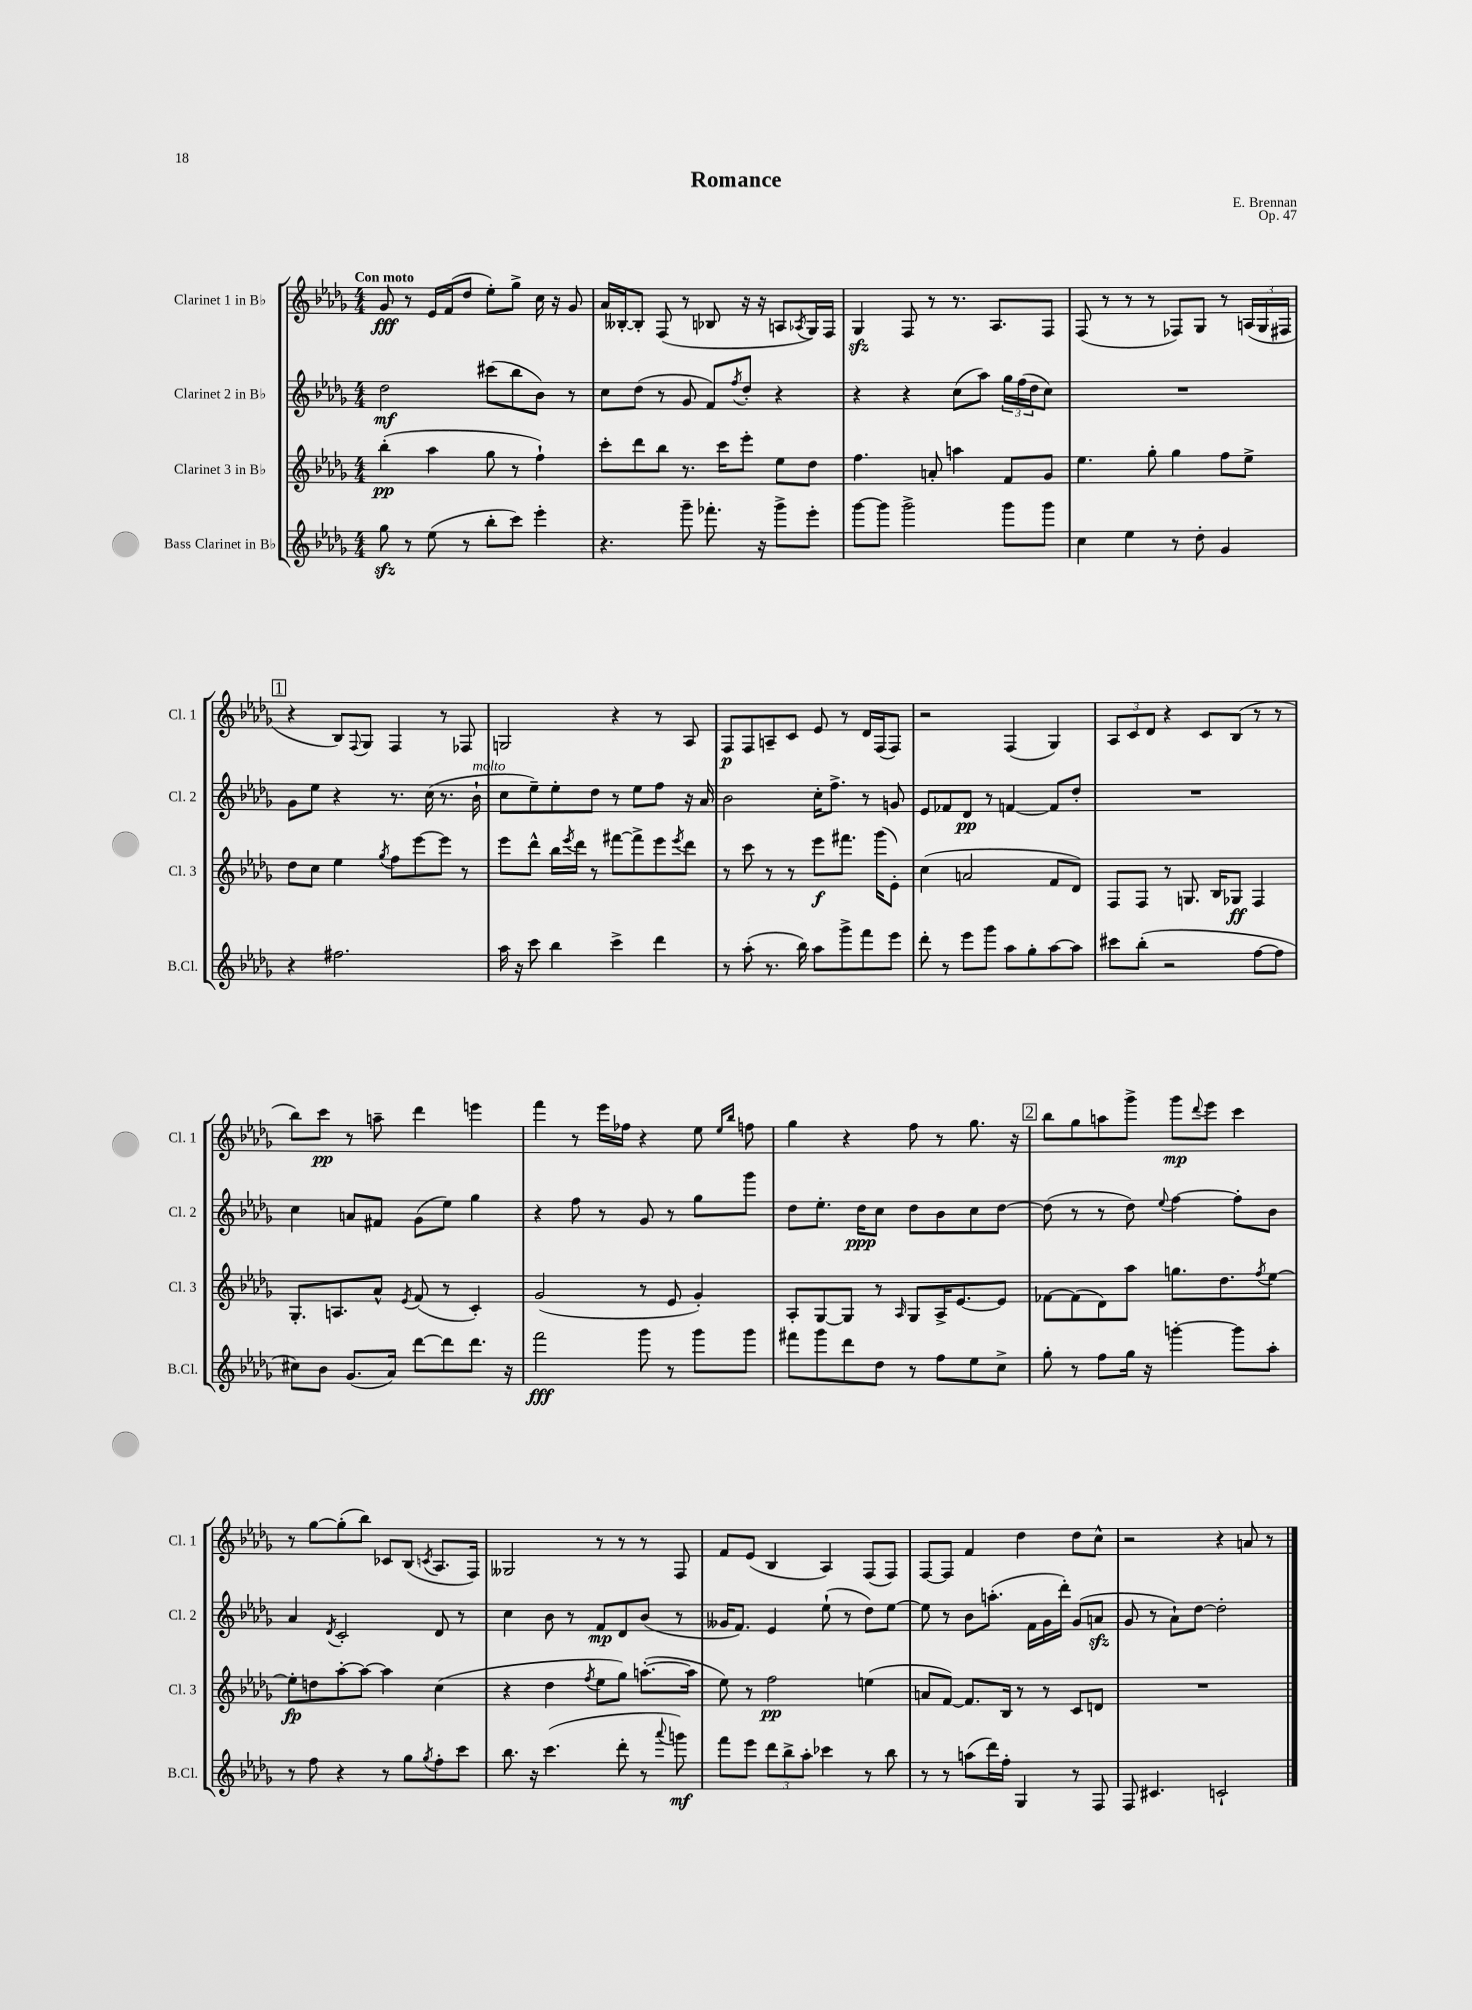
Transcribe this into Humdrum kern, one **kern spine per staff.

**kern	**kern	**kern	**kern
*staff4	*staff3	*staff2	*staff1
*clefG2	*clefG2	*clefG2	*clefG2
*k[b-e-a-d-g-]	*k[b-e-a-d-g-]	*k[b-e-a-d-g-]	*k[b-e-a-d-g-]
*M4/4	*M4/4	*M4/4	*M4/4
8gg-	(4bb-'	2dd-	8g-
8r	.	.	8r
(8ee-	4aa-	.	16e-
.	.	.	(16f
8r	.	.	8dd-
8bb-'	8gg-	(8ccc#	8ee-')
8ccc)	8r	8bb-	8gg-^
4eee-'	4ff`)	8b-)	16cc
.	.	.	16r
.	.	8r	8g-
=	=	=	=
4.r	8ccc'	8cc	16a-
.	.	.	[16B--'
.	8ddd-	(8dd-	8B--']
.	8bb-	8r	(8F
8ggg-~	8.r	8g-	8r
8.fff-'	.	8f)	8B-
.	16ccc	.	.
.	.	8qff	.
.	8eee-'	8dd-'	16r
16r	.	.	16r
8ggg-^	8ee-	4r	8A
.	.	.	8qA-
8eee-'	8dd-	.	16G-)
.	.	.	16F
=	=	=	=
[8ggg-	4.ff	4r	4G-
8ggg-]	.	.	.
2ggg-^	.	4r	8F
.	8a'	.	8r
.	4aa	(8cc	8.r
.	.	8aa-)	.
.	.	.	8.A-
8ggg-	8f	24gg-	.
.	.	(24ff	.
.	.	24dd-	.
8ggg-	8g-	8cc)	8F
=	=	=	=
4cc	4.ee-	1r	(8F
.	.	.	8r
4ee-	.	.	8r
.	8gg-'	.	8r
8r	4gg-	.	8F-)
8dd-'	.	.	8G-
4g-	8ff	.	8r
.	8ee-^	.	(24A
.	.	.	24G-
.	.	.	24F#
=	=	=	=
4r	8dd-	8g-	4r
.	8cc	8ee-	.
2.ff#	4ee-	4r	8B-)
.	.	.	8qqF
.	.	.	8G-
.	8qgg-	.	.
.	8ff	8.r	4F
.	[8eee-	.	.
.	.	(16cc	.
.	8eee-]	8.r	8r
.	8r	.	8F-
.	.	16b-`	.
=	=	=	=
16aa-	8eee-	8cc	2G
16r	.	.	.
8ccc	8ddd-^^	8ee-~)	.
4bb-	16bb-	8ee-'	.
.	8qeee-	.	.
.	16ddd-	.	.
.	8r	8dd-	.
4ccc^	[8fff#	8r	4r
.	8fff#^]	8ee-	.
4ddd-	8eee-	8ff	8r
.	8qeee-	.	.
.	8ddd-	16r	8A-
.	.	16a-	.
=	=	=	=
8r	8r	2b-	8F
(8aa-'	8ccc	.	8F
8.r	8r	.	8A~
.	8r	.	8c
16bb-)	.	.	.
8aa-	8eee-	16cc'	8e-
.	.	8.ff^	.
8ggg-^	8.fff#	.	8r
8fff	.	8r	16d-
.	(16ggg-	.	(16F
8eee-	8e-')	8g	8F)
=	=	=	=
8ddd-'	(4cc	8e-	2r
8r	.	8f-	.
8eee-	2a	8d-	.
8ggg-	.	8r	.
8aa-	.	[4f	(4F
8gg-'	.	.	.
[8aa-	8f	8f]	4G-)
8aa-]	8d-)	8dd-'	.
=	=	=	=
8ccc#	8F	1r	12A-
.	.	.	12c
(8bb-'	8F	.	.
.	.	.	12d-
2r	8r	.	4r
.	8.G	.	.
.	.	.	8c
.	16B-	.	.
.	8G-	.	(8B-
[8ff	4F	.	8r
8ff]	.	.	8r
=	=	=	=
8cc#)	8.G-'	4cc	8bb-)
8b-	.	.	8ccc
.	8.A	.	.
(8.g-	.	8a	8r
.	8a-^^	8f#	8aa~
16a-)	.	.	.
.	8qe-	.	.
[8ddd-	(8f	(8g-	4ddd-
8ddd-]	8r	8ee-)	.
8.ddd-	4c')	4gg-	4eee
16r	.	.	.
=	=	=	=
2fff	(2g-	4r	4fff
.	.	8ff	8r
.	.	8r	16eee-
.	.	.	16ff-
8ggg-	8r	8g-	4r
8r	8e-	8r	.
8ggg-	4g-')	8gg-	8ee-
.	.	.	16qqee-
.	.	.	16qqbb-
8ggg-	.	8ggg-	8ff
=	=	=	=
8fff#	8A-'	8dd-	4gg-
8ggg-	[8G-	8.ee-'	.
8ddd-	8G-]	.	4r
.	.	16dd-	.
8dd-	8r	8cc	.
.	16qqA-	.	.
8r	8G-	8dd-	8ff
8ff	16A-^	8b-	8r
.	[8.e-	.	.
8ee-	.	8cc	8.gg-
8cc^	8e-]	[8dd-	.
.	.	.	16r
=	=	=	=
8gg-'	[8f-	(8dd-]	8bb-
8r	(8f-]	8r	8gg-
8ff	8d-)	8r	8aa
16gg-	8aa-	8dd-)	8ggg-^
16r	.	.	.
.	.	8qqee-	.
[4ggg'	8.gg	[4ff	8ggg-
.	.	.	8qqddd-
.	.	.	8eee-
.	8.dd-	.	.
8ggg]	.	8ff']	4ccc
.	8qff	.	.
8aa-'	[8ee-	8b-	.
=	=	=	=
8r	8ee-']	4a-	8r
8ff	8dd	.	[8gg-
.	.	8qd-	.
4r	[8aa-'	2c'	(8gg-']
.	8aa-_	.	8bb-)
8r	4aa-]	.	8c-
8gg-	.	.	(8B-
8qgg-	.	.	8qc
8ff'	(4cc	8d-	8.A-
8ccc	.	8r	.
.	.	.	16F)
=	=	=	=
8.bb-	4r	4cc	2G--
16r	.	.	.
(4.ccc	4dd-	8b-	.
.	.	8r	.
.	8qff	.	.
.	8ee-	8f	8r
8ddd-'	8gg-)	8d-	8r
8r	([8.aa'	(8b-	8r
8qqaaa-	.	.	.
8ggg)	.	8r	8F
.	16aa]	.	.
=	=	=	=
8fff	8ee-)	16g--	8f
.	.	8.f)	.
8eee-	8r	.	(8e-
12ddd-	2ff	4e-	4B-
12bb-^	.	.	.
12aa-'	.	.	.
4ccc-	.	(8ee-`	4A-)
.	.	8r	.
8r	(4ee	8dd-)	(8F
8bb-	.	[8ee-	8F)
=	=	=	=
8r	8a	8ee-]	[8F
8r	[8f)	8r	8F]
(8aa	8.f]	8b-	4f
16ddd-)	.	(8.aa'	.
16ff'	16B-	.	.
4G-	8r	.	4dd-
.	.	16f	.
.	8r	16g-	.
.	.	16ddd-')	.
8r	8c	(8g-	8dd-
8F	8d	8a	8cc^^
=	=	=	=
8F	1r	8g-	2r
4.c#	.	8r	.
.	.	8a-`)	.
.	.	[8dd-	.
2c`	.	2dd-']	4r
.	.	.	8a
.	.	.	8r
==	==	==	==
*-	*-	*-	*-
